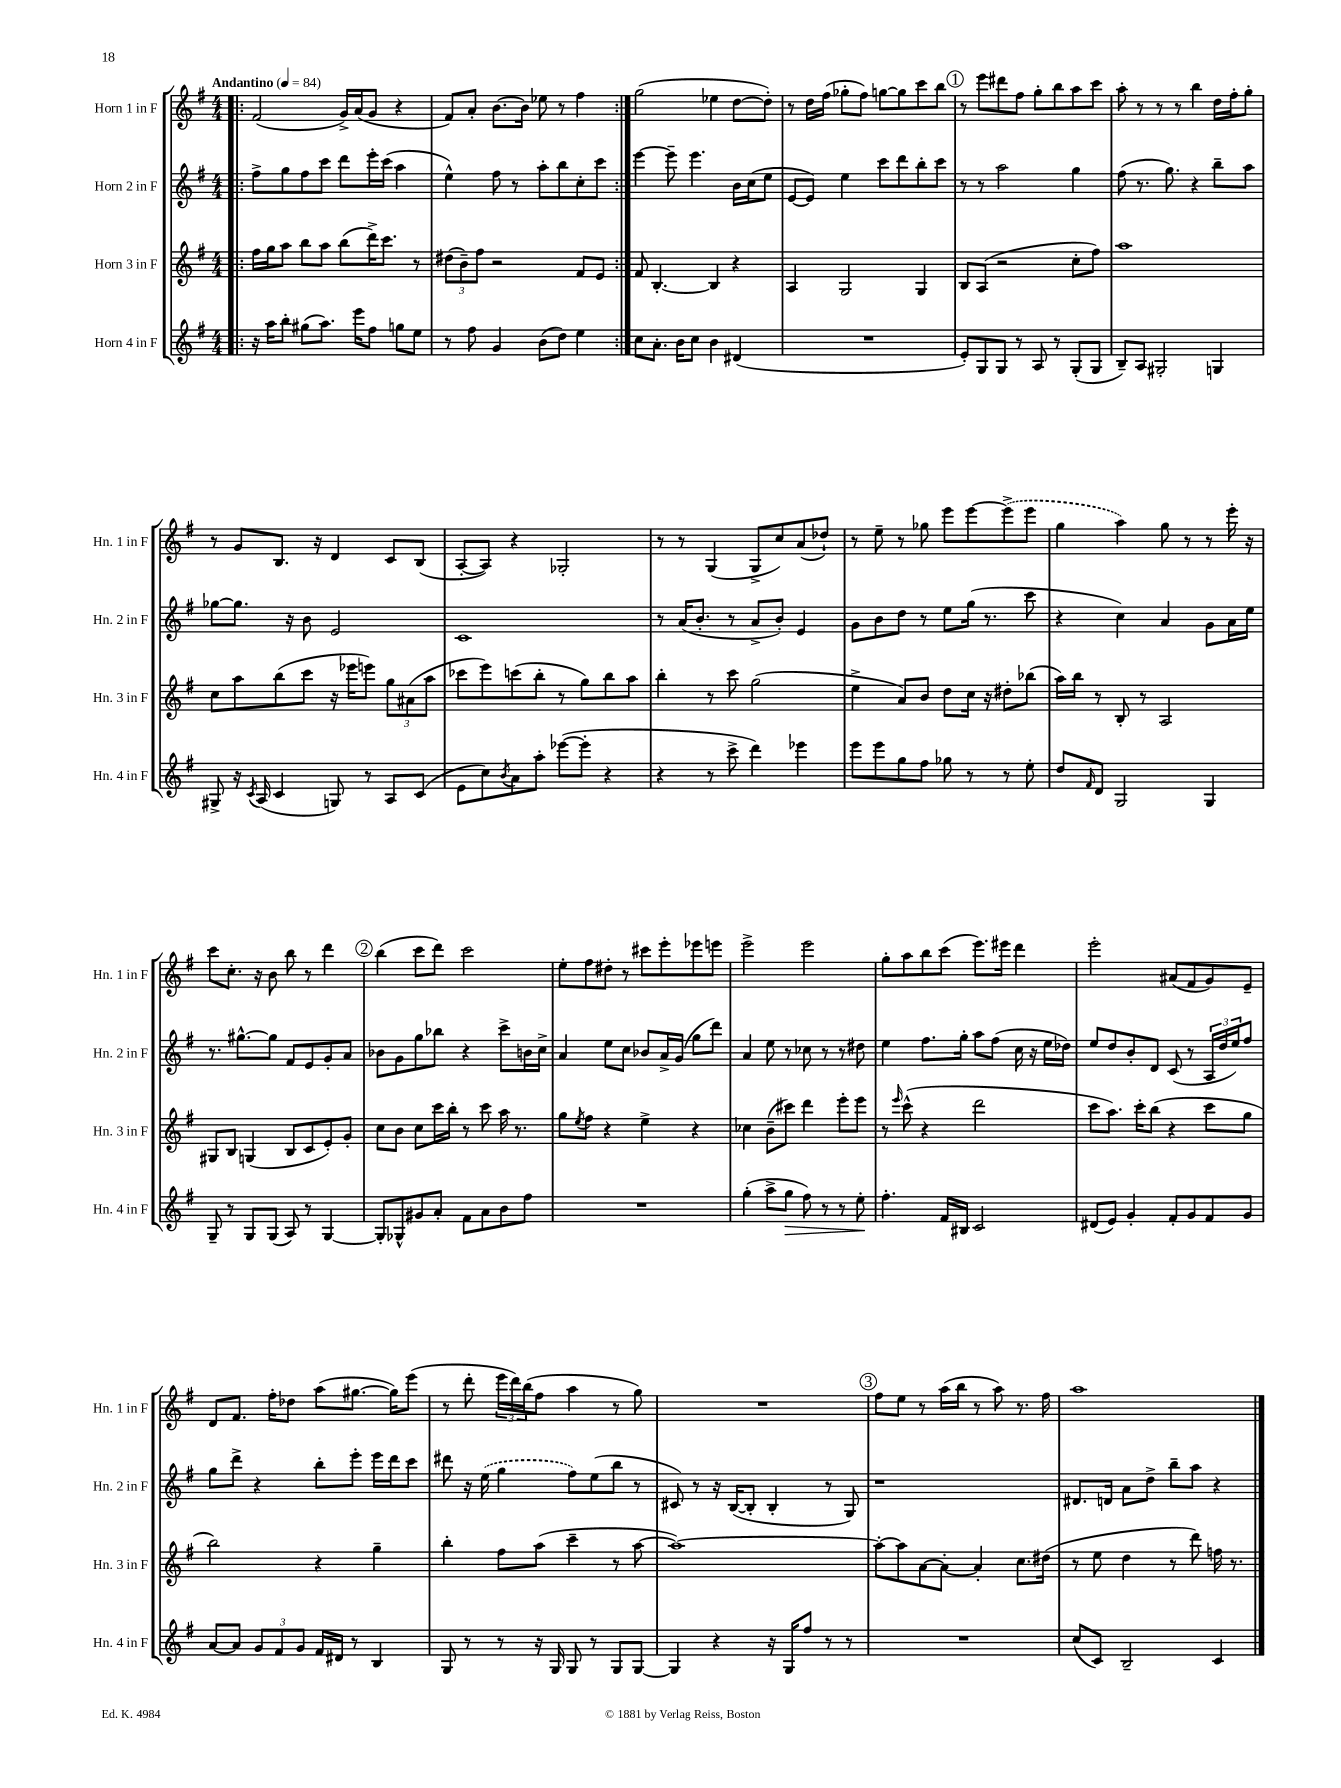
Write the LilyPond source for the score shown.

<<
\new StaffGroup <<
\new Staff = "s0" \with { instrumentName = "Horn 1 in F" shortInstrumentName = "Hn. 1 in F" } {
    \clef treble \key g \major \numericTimeSignature \time 4/4 \tempo "Andantino" 4 = 84
    \repeat volta 2 { \bar ".|:" fis'2( g'16->) a'16( g'8 r4 |
    fis'8) a'8-. b'8.~ b'16 ees''8 r8 fis''4 | }
    g''2( ees''4 d''8~ d''8-.) |
    r8 d''16 fis''16( ges''8-. fis''8) g''8~ g''8 c'''8 b''8 |
    \mark \markup { \circle "1" } r8 e'''8 dis'''8 fis''8 g''8-. b''8 a''8 c'''8 |
    a''8-. r8 r8 r8 b''4 d''16 fis''16-. g''8-. |
    r8 g'8 b8. r16 d'4 c'8 b8( |
    a8~-. a8) r4 ges2-. |
    r8 r8 g4( g8-> c''8) a'8( des''8-!) |
    r8 e''8-- r8 ges''8 e'''8 e'''8~ \once \slurDashed e'''8->( e'''8 |
    g''4 a''4) g''8 r8 r8 e'''16-. r16 |
    c'''8 c''8.-. r16 b'8 b''8 r8 d'''4 |
    \mark \markup { \circle "2" } b''4( c'''8 d'''8) c'''2 |
    e''8-. fis''8 dis''8-. r8 cis'''8 e'''8-. ees'''8 e'''8 |
    e'''2-> e'''2 |
    g''8-. a''8 b''8 c'''8( e'''8.) eis'''16 d'''4 |
    e'''2-. ais'8( fis'8 g'8) e'8-- |
    d'8 fis'8. fis''16-. des''8 a''8( gis''8.~ gis''16) e'''8( |
    r8 d'''8-. \tuplet 3/2 { e'''16 d'''16) b''16( } fis''8 a''4 r8 g''8) |
    R1 |
    \mark \markup { \circle "3" } fis''8 e''8 r8 a''16( b''16 r8 a''8) r8. fis''16 |
    a''1 \bar "|." |
}
\new Staff = "s1" \with { instrumentName = "Horn 2 in F" shortInstrumentName = "Hn. 2 in F" } {
    \clef treble \key g \major \numericTimeSignature \time 4/4
    \repeat volta 2 { \bar ".|:" fis''8-> g''8 fis''8 c'''8 d'''8 e'''16-. c'''16( a''4 |
    e''4-^) fis''8 r8 a''8-. b''8 c''8-. c'''8 | }
    e'''4~ e'''8-- e'''4. b'16 c''16( e''8 |
    e'8~ e'8) e''4 c'''8 d'''8 b''8-. c'''8 |
    \mark \markup { \circle "1" } r8 r8 a''2 g''4 |
    fis''8( r8. g''8.) r4 b''8-- a''8 |
    ges''8~ ges''8. r16 b'8 e'2 |
    c'1 |
    r8 a'16( b'8.-. r8 a'8-> b'8-.) e'4 |
    g'8 b'8 d''8 r8 e''8 g''16( r8. c'''8 |
    r4 c''4) a'4 g'8 a'16 e''16 |
    r8. gis''8.~-^ gis''8 fis'8 e'8 g'8-. a'8 |
    \mark \markup { \circle "2" } bes'8 g'8 g''8 bes''8 r4 c'''8-> b'16 c''16-> |
    a'4 e''8 c''8 bes'8 a'16-> g'16( g''8 d'''8) |
    a'4 e''8 r8 ces''8 r8 r8 dis''8 |
    e''4 fis''8. g''16-. a''8 fis''8( c''16 r16 e''16 des''16) |
    e''8 d''8 b'8-. d'8 c'8( r8 \tuplet 3/2 { a16 d''16 e''16) } fis''8 |
    g''8 d'''8-> r4 b''8-. e'''8-. e'''16 d'''16 c'''8 |
    dis'''8 r16 \once \slurDashed e''16( g''4 fis''8) e''8( b''8 r8 |
    cis'8) r8 r16 b16~( b8-. b4-. r8 g8) |
    \mark \markup { \circle "3" } r1 |
    dis'8. d'16 a'8 d''8-> b''8-- a''8 r4 \bar "|." |
}
\new Staff = "s2" \with { instrumentName = "Horn 3 in F" shortInstrumentName = "Hn. 3 in F" } {
    \clef treble \key g \major \numericTimeSignature \time 4/4
    \repeat volta 2 { \bar ".|:" fis''16 g''16 a''8 b''8 a''8 b''8( d'''16->) c'''8. r8 |
    \tuplet 3/2 { dis''8( b'8--) fis''8 } r2 fis'8 e'8 | }
    fis'8 b4.~-. b4 r4 |
    a4 g2 g4 |
    \mark \markup { \circle "1" } b8 a8( r2 c''8-. fis''8) |
    a''1 |
    c''8 a''8 b''8( c'''8 r16 ees'''16 e'''8) \tuplet 3/2 { g''8 ais'8( a''8 } |
    ces'''8 e'''8) c'''8( b''8-. r8 g''8) b''8 a''8 |
    b''4-. r8 c'''8 g''2( |
    e''4-> a'8) b'8 d''8 c''16 r16 dis''8-. bes''8( |
    a''16) b''16 r8 b8-. r8 a2 |
    gis8 b8 g4( b8 c'8 e'8-.) g'8-. |
    \mark \markup { \circle "2" } c''8 b'8 c''8 c'''16 b''16-. r8 c'''8 a''16 r8. |
    g''8 \acciaccatura { e''8 } fis''8 r4 e''4-> r4 |
    ces''4 b'8--( cis'''8) d'''4 e'''8-. e'''8 |
    r8 \grace { e'''16 } c'''8-^( r4 d'''2 |
    c'''8 a''8.) c'''16-. b''8( r4 c'''8 g''8 |
    b''2) r4 g''4-- |
    b''4-. fis''8 a''8( c'''4-- r8 a''8~ |
    a''1~) |
    \mark \markup { \circle "3" } a''8~-. a''8 a'8~ a'8~-. a'4-. c''8. dis''16( |
    r8 e''8 d''4 r8 d'''8) f''16 r8. \bar "|." |
}
\new Staff = "s3" \with { instrumentName = "Horn 4 in F" shortInstrumentName = "Hn. 4 in F" } {
    \clef treble \key g \major \numericTimeSignature \time 4/4
    \repeat volta 2 { \bar ".|:" r16 a''16 b''8-. gis''8( a''8.) e'''16 fis''8 g''8 e''8 |
    r8 fis''8 g'4 b'8( d''8) e''4 | }
    c''8 a'8.-. b'16 c''8 b'4 dis'4( |
    R1 |
    \mark \markup { \circle "1" } e'8-.) g8 g8 r8 a8 r8 g8-.( g8 |
    b8--) a8 gis2-. g4 |
    gis8-> r16 \acciaccatura { c'8 } a16( c'4 g8) r8 a8 c'8( |
    e'8 c''8) \acciaccatura { b'8 } a'8 a''8-. ees'''8~( ees'''8-. r4 |
    r4 r8 c'''8-> d'''4) ees'''4 |
    e'''8 e'''8 g''8 fis''8 ges''8 r8 r8 e''8-. |
    d''8 \grace { fis'16 } d'8 g2 g4 |
    g8-- r8 g8 g8( a8) r8 g4~ |
    \mark \markup { \circle "2" } g8-. ges8-^ gis'8 a'8-. fis'8 a'8 b'8 fis''8 |
    R1 |
    g''4-.( a''8-> g''8\> fis''8) r8 r8 e''8-.\! |
    fis''4.-. fis'16 bis16 c'2 |
    dis'8( e'8) g'4-. fis'8-. g'8 fis'8 g'8 |
    a'8~ a'8 \tuplet 3/2 { g'8 fis'8 g'8 } fis'16 dis'16 r8 b4 |
    g8 r8 r8 r16 g16 g8 r8 g8 g8~ |
    g4 r4 r16 g16 fis''8 r8 r8 |
    \mark \markup { \circle "3" } R1 |
    c''8( c'8) b2-- c'4 \bar "|." |
}
>>
>>
\layout { \context { \Score \remove "Bar_number_engraver" } }
